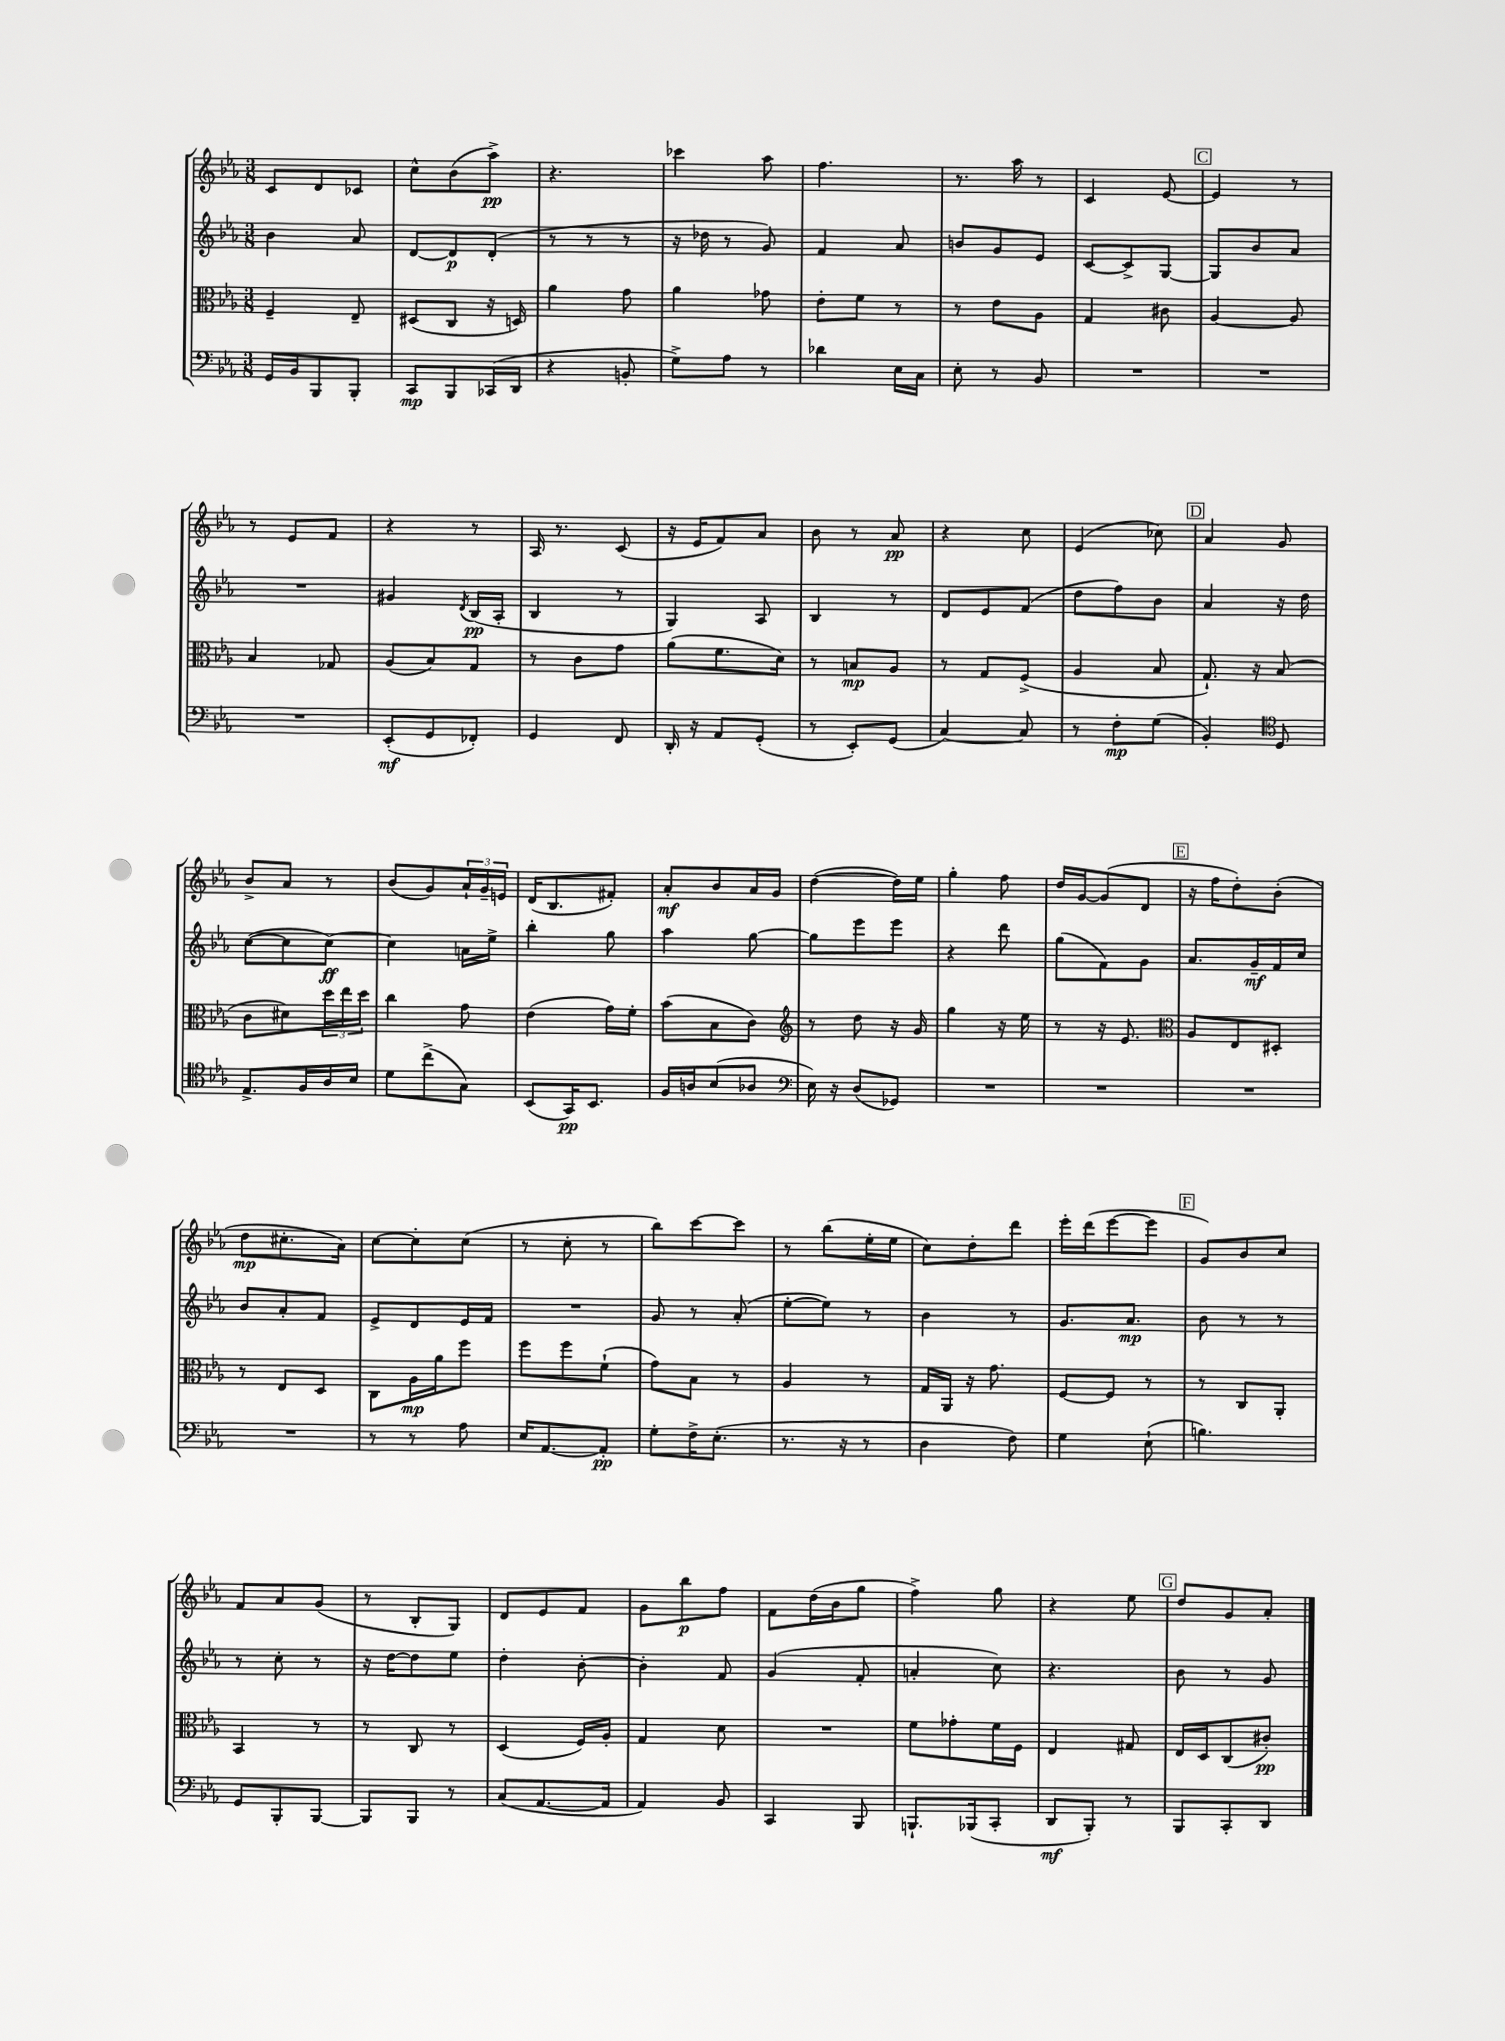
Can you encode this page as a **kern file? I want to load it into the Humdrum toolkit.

**kern	**kern	**kern	**kern
*staff4	*staff3	*staff2	*staff1
*clefF4	*clefC3	*clefG2	*clefG2
*k[b-e-a-]	*k[b-e-a-]	*k[b-e-a-]	*k[b-e-a-]
*M3/8	*M3/8	*M3/8	*M3/8
16GG/LL	4F~/	4b-\	8c/L
16BB-/J	.	.	.
8BBB-/	.	.	8d/
8BBB-'/J	8E-~/	8a-/	8c-/J
=	=	=	=
8CC/L	(8D#/L	[8d/L	8cc^^\L
8BBB-/	8C/J	8d/]	(8b-\
(16CC-/L	16r	(8d'/J	8aa-^\J)
16DD/JJ	16D/)	.	.
=	=	=	=
4r	4a-\	8r	4.r
.	.	8r	.
8BB'/	8g\	8r	.
=	=	=	=
8G^\L)	4a-\	16r	4ccc-\
.	.	16dd-\	.
8A-\J	.	8r	.
8r	8g-\	8g/)	8aa-\
=	=	=	=
4d-\	8e-'\L	4f/	4.ff\
.	8f\J	.	.
16E-\LL	8r	8a-/	.
16C\JJ	.	.	.
=	=	=	=
8E-'\	8r	8b/L	8.r
8r	8e-\L	8g/	.
.	.	.	16aa-\
8BB-/	8A-\J	8e-/J	8r
=	=	=	=
4.r	4G/	[8c/L	4c/
.	.	8c^/]	.
.	8c#\	[8G/J	[8e-/
=	=	=	=
4.r	[4A-/	8G/]L	4e-/]
.	.	8b-/	.
.	8A-/]	8a-/J	8r
=	=	=	=
4.r	4B-/	4.r	8r
.	.	.	8e-/L
.	8G-/	.	8f/J
=	=	=	=
(8EE-'/L	(8A-/L	4g#/	4r
8GG/	8B-/)	.	.
.	.	8qd/	.
8FF-'/J)	8G/J	(16B-/LL	8r
.	.	16A-'/JJ	.
=	=	=	=
4GG/	8r	4B-/	16A-/
.	.	.	8.r
.	8c\L	.	.
8FF/	8g\J	8r	(8c/
=	=	=	=
16DD'/	(8a-\L	4G/)	16r
16r	.	.	16e-/LK
8AA-/L	8.f\	.	8f/)
(8GG'/J	.	8A-/	8a-/J
.	16d\Jk)	.	.
=	=	=	=
8r	8r	4B-/	8b-\
8EE-'/L)	8B/L	.	8r
(8GG/J	8A-/J	8r	8a-/
=	=	=	=
[4C/)	8r	8d/L	4r
.	8G/L	8e-/	.
8C/]	(8F^/J	(8f/J	8cc\
=	=	=	=
8r	4A-/	8dd\L	(4e-/
8F'\L	.	8ff\)	.
(8G\J	8B-/	8b-\J	8cc-\)
=	=	=	=
4BB-'/)	8.G`/)	4a-/	4a-/
.	16r	.	.
*clefC4	*	*	*
8D/	(8B-/	16r	8g/
.	.	16dd\	.
=	=	=	=
8.E-^/L	8c\L	([8cc\L	8b-^/L
.	8d#\)	8cc\]	8a-/J
16F/L	.	.	.
16A-/	24dd\L	[8cc\J)	8r
.	24ee-\	.	.
16B-/JJ	.	.	.
.	24dd\JJ	.	.
=	=	=	=
8d\L	4cc\	4cc\]	(8b-/L
(8cc^\	.	.	8g/)
8G\J)	8g\	16a\LL	24a-`/L
.	.	.	24g~/
.	.	16ee-^\JJ	.
.	.	.	24e/JJ
=	=	=	=
(8BB-/L	(4e-\	4bb-'\	(16d/LK
.	.	.	8.B-/
16GG/K)	.	.	.
8.BB-/J	.	.	.
.	16g\LL)	8gg\	8f#'/J)
.	16f'\JJ	.	.
=	=	=	=
16F/LL	(8b-\L	4aa-\	8a-'/L
16A/J	.	.	.
(8B-/	8B-\	.	8b-/
8A-/J	8c\J)	[8gg\	16a-/L
.	.	.	16g/JJ
=	=	=	=
*clefF4	*clefG2	*	*
16E-\)	8r	8gg\]L	([4dd\
16r	.	.	.
(8D/L	8dd\	8eee-\	.
8GG-/J)	16r	8eee-\J	16dd\]LL)
.	16g/	.	16ee-\JJ
=	=	=	=
4.r	4gg\	4r	4gg'\
.	16r	8ddd\	8ff\
.	16ee-\	.	.
=	=	=	=
4.r	8r	(8gg\L	16dd/LL
.	.	.	[16g/J
.	16r	8f\)	(8g/]
.	8.e-/	.	.
.	.	8g\J	8d/J
=	=	=	=
*	*clefC3	*	*
4.r	8A-/L	8.a-/L	16r
.	.	.	16ff\LK
.	8E-/	.	8dd'\)
.	.	16g~/L	.
.	8D#'/J	16f/	(8b-'\J
.	.	16cc/JJ	.
=	=	=	=
4.r	8r	8b-/L	8dd\L
.	8E-/L	8a-'/	8.cc#'\
.	8D/J	8f/J	.
.	.	.	16a-\Jk)
=	=	=	=
8r	8C\L	8e-^/L	[8cc\L
8r	16A-\L	8d/	8cc'\]
.	16a-\J	.	.
8A-\	8ff\J	16e-/L	(8cc\J
.	.	16f/JJ	.
=	=	=	=
16E-/LK	8ff\L	4.r	8r
[8.AA-/	.	.	.
.	8ff\	.	8cc'\
8AA-'/]J	(8f`\J	.	8r
=	=	=	=
8G'\L	8g\L)	8g/	8bb-\L)
16F^\K	8B-\J	8r	[8ccc\
(8.E-'\J	.	.	.
.	8r	(8a-'/	8ccc\]J
=	=	=	=
8.r	4A-/	[8ee-'\L	8r
.	.	8ee-\]J)	(8bb-\L
16r	.	.	.
8r	8r	8r	16ee-'\L
.	.	.	16ee-\JJ
=	=	=	=
4D\	16G/LL	4b-\	8cc\L)
.	16AA-/JJ	.	.
.	16r	.	8dd'\
.	8.g\	.	.
8F\)	.	8r	8ddd\J
=	=	=	=
4G\	[8F/L	8.g/L	16eee-'\LL
.	.	.	(16ddd\J
.	8F/]J	.	[8eee-\
.	.	8.a-/J	.
(8E-`\	8r	.	8eee-\]J
=	=	=	=
4.B\)	8r	8b-\	8g/L)
.	8C/L	8r	8b-/
.	8AA-'/J	8r	8cc/J
=	=	=	=
8GG/L	4BB-/	8r	8f/L
8BBB-'/	.	8cc'\	8a-/
[8BBB-/J	8r	8r	(8g/J
=	=	=	=
8BBB-/]L	8r	16r	8r
.	.	[16dd\LK	.
8BBB-/J	8C/	8dd\]	8B-'/L
8r	8r	8ee-\J	8G/J)
=	=	=	=
(8C/L	(4D/	4dd'\	8d/L
[8.AA-/	.	.	8e-/
.	16F/LL)	[8b-'\	8f/J
16AA-/]Jk	16A-'/JJ	.	.
=	=	=	=
4AA-/)	4G/	4b-'\]	8g\L
.	.	.	8bb-\
8BB-/	8d\	8f/	8ff\J
=	=	=	=
4CC/	4.r	(4g/	8f\L
.	.	.	(16dd\L
.	.	.	16b-\J
8BBB-/	.	8f'/	8gg\J
=	=	=	=
8.BBB`/L	8f\L	4a'/	4ff^\)
.	8g-'\	.	.
(16BBB-/k	.	.	.
8CC'/J	16f\L	8cc\)	8gg\
.	16F\JJ	.	.
=	=	=	=
8DD/L	4E-/	4.r	4r
8BBB-'/J)	.	.	.
8r	8G#/	.	8ee-\
=	=	=	=
8BBB-/L	16E-/LL	8b-\	8dd/L
.	16D/J	.	.
8CC'/	(8C/	8r	8g/
8DD/J	8c#'/J)	8g/	8a-'/J
==	==	==	==
*-	*-	*-	*-
